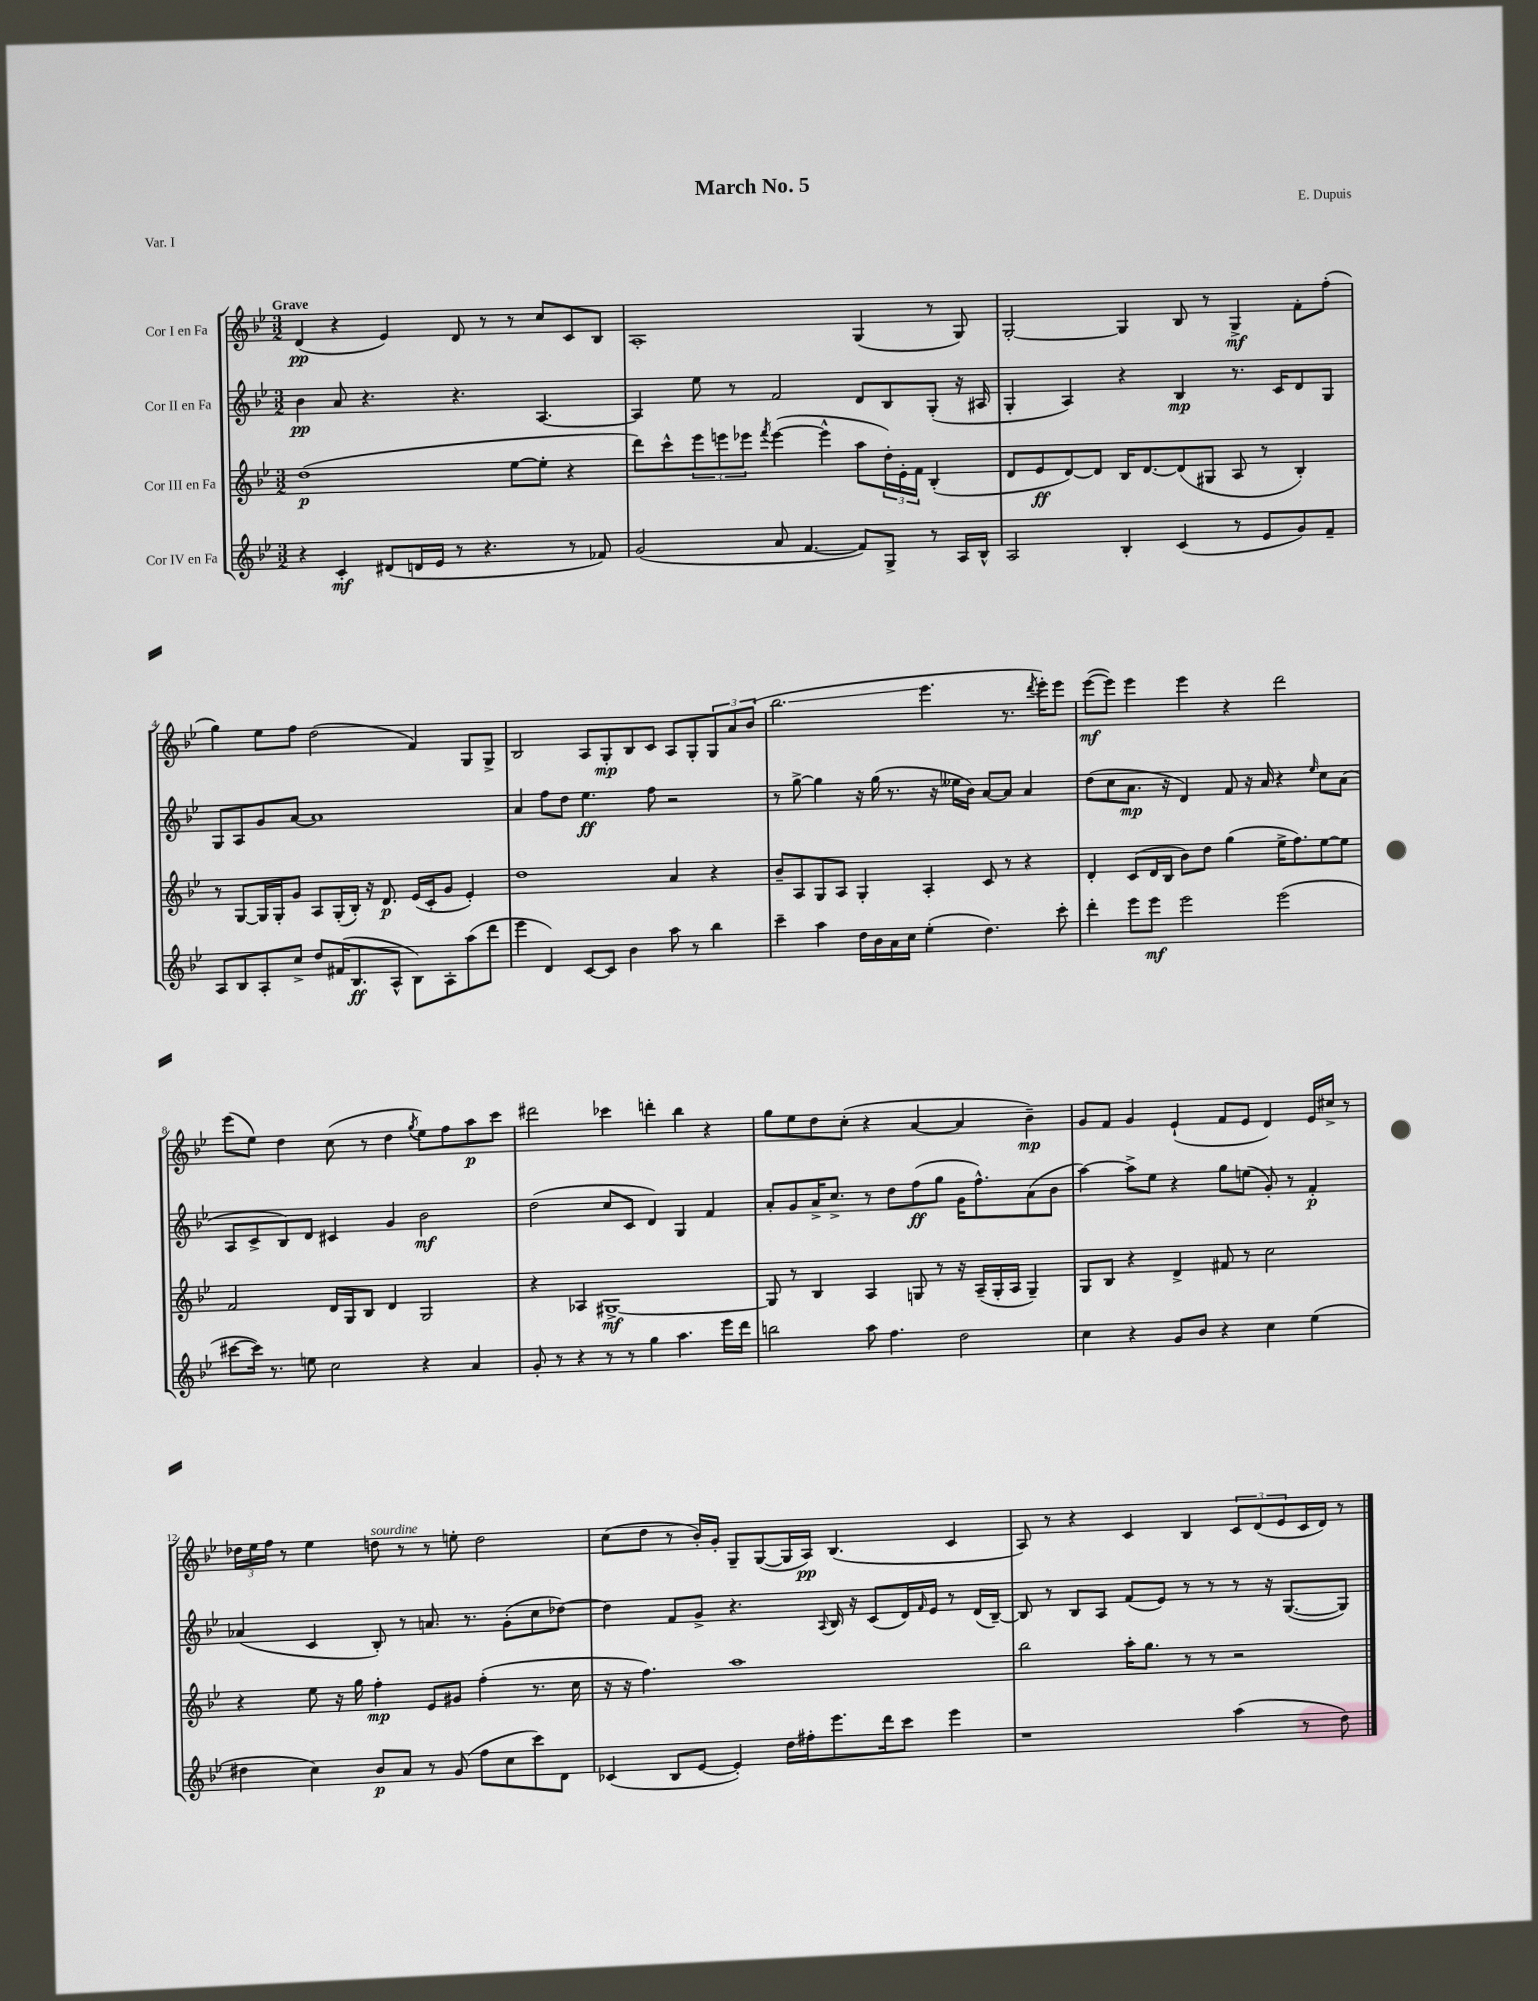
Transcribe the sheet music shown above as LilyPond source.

\header { title = "March No. 5" composer = "E. Dupuis" piece = "Var. I" }
<<
\new StaffGroup <<
\new Staff = "s0" \with { instrumentName = "Cor I en Fa" } {
    \clef treble \key bes \major \numericTimeSignature \time 3/2 \tempo "Grave"
    d'4\pp( r4 ees'4) d'8 r8 r8 c''8 c'8 bes8 |
    a1-. g4( r8 g8) |
    g2~-. g4 bes8 r8 g4->\mf f'8-. f''8-.( |
    g''4) ees''8 f''8 d''2( f'4) g8 g8-> |
    bes2 a8 g8-.\mp bes8 c'8 a8 g8-. \tuplet 3/2 { g8 a'8 bes'8( } |
    bes''2.\glissando ees'''4. r8. \acciaccatura { d'''8 } ees'''16-.) ees'''8 |
    ees'''8~\mf( ees'''8) ees'''4 ees'''4 r4 d'''2 |
    ees'''8( ees''8) d''4 c''8( r8 d''4 \acciaccatura { g''8 } ees''8) f''8 a''8\p c'''8 |
    dis'''2 ces'''4 d'''4-. bes''4 r4 |
    g''8 ees''8 d''8 c''8-.( r4 a'4~ a'4 bes'4--\mp) |
    g'8 f'8 g'4 ees'4-!( f'8 ees'8 d'4) ees'16 cis''16-> r8 |
    \tuplet 3/2 { des''16 ees''16 f''16 } r8 ees''4 d''8^\markup { \italic "sourdine" } r8 r8 e''8-. d''2 |
    c''8( d''8 r8 bes'16-.) g'16-. g8-- g8~( g16 a16\pp) bes4.( c'4 |
    a8) r8 r4 c'4 bes4 \tuplet 3/2 { c'8 d'8( ees'8 } c'16 d'16) r8 \bar "|." |
}
\new Staff = "s1" \with { instrumentName = "Cor II en Fa" } {
    \clef treble \key bes \major \numericTimeSignature \time 3/2
    bes'4\pp a'8 r4. r4. a4.~ |
    a4 ees''8 r8 f'2 d'8 bes8 g8-.( r16 ais16 |
    g4-. a4) r4 bes4\mp r8. c'16 d'8 g8 |
    g8 a8 g'8 a'8~ a'1 |
    a'4 f''8 d''8 ees''4.\ff f''8 r2 |
    r8 g''8~-> g''4 r16 g''16( r8. r16 eeses''16 bes'16) a'8~ a'8 a'4 |
    d''8( c''8 a'8.\mp r16 d'4) f'8 r16 a'16 r4 \grace { ees''16 } c''8 a'8( |
    a8 c'8-> bes8) d'8 cis'4 g'4 bes'2\mf |
    d''2( c''8 c'8 d'4) g4 f'4 |
    a'8-. g'8 a'16-> c''8.-> r8 d''8 f''8\ff( g''8 g'16 f''8.-^) a'8( bes'8 |
    a''4~) a''8-> ees''8 r4 g''8 e''8( g'8-.) r8 f'4-.\p |
    aes'4( c'4 bes8-.) r8 a'8. r8. g'8-.( c''8 des''8~) |
    des''4 f'8 g'8-> r4. \appoggiatura { a8 } bes16 r16 c'8( d'16) \grace { f'16 } ees'16 r8 d'16( bes16~--) |
    bes8 r8 bes8 a8 f'8( ees'8) r8 r8 r8 r16 g8.~( g8) \bar "|." |
}
\new Staff = "s2" \with { instrumentName = "Cor III en Fa" } {
    \clef treble \key bes \major \numericTimeSignature \time 3/2
    d''1\p( ees''8~ ees''8-. r4 |
    d'''8) c'''8-^ \tuplet 3/2 { ees'''8 e'''8 ees'''8 } \acciaccatura { f'''8 } ees'''4~( ees'''4-^ a''8 \tuplet 3/2 { d''16-.) ees'16-. f'16 } bes4-.( |
    d'8 ees'8\ff d'8~) d'8 bes16 d'8.~ d'8( gis8 a8 r8 bes4-.) |
    r8 g8~ g16 g16-. g'8 a8 g16-.( bes16-.) r16 d'8.\p ees'16( c'16-. g'8 ees'4-.) |
    d''1 a'4 r4 |
    bes'8-- a8 g8 a8 g4-. a4-. c'8 r8 r4 |
    d'4-. c'8( d'16 bes16 bes'8) d''8 g''4( ees''16-> f''8.) ees''8~ ees''8 |
    f'2 d'16 g16 bes8 d'4 g2 |
    r4 aes4 gis1~->\mf |
    gis8 r8 bes4 a4 g8 r8 r16 a16--( g16-. a16 g4--) |
    g8 bes8 r4 d'4-> fis'8 r8 c''2 |
    r4 ees''8 r16 g''16 f''4-.\mp ees'8 gis'8 f''4-.( r8. c''16 |
    r16 r16 f''4.) a''1 |
    bes''2 a''16-. g''8. r8 r8 r2 \bar "|." |
}
\new Staff = "s3" \with { instrumentName = "Cor IV en Fa" } {
    \clef treble \key bes \major \numericTimeSignature \time 3/2
    r4 c'4-.\mf dis'8( d'16 ees'16 r8 r4. r8 fes'8) |
    g'2( a'8 f'4.~ f'8) g8-> r8 a16 bes16-^ |
    a2 bes4-. c'4( r8 ees'8 g'8) f'8-- |
    a8 bes8 a8-. c''8-> d''8 fis'16( bes8.\ff a8-^ bes8) a8-. a''8( d'''8 |
    ees'''4 d'4) c'8~ c'8 bes'4 a''8 r8 bes''4 |
    c'''4-- a''4 d''16 bes'16 a'16 c''16 ees''4-.( d''4.) c'''8-. |
    d'''4-. ees'''8 ees'''8\mf ees'''2 ees'''2( |
    cis'''8~ cis'''16) r8. e''8 c''2 r4 a'4 |
    g'8-. r8 r4 r8 r8 g''4 a''4. ees'''16 d'''16 |
    b''2 a''8 f''4. d''2 |
    c''4 r4 g'8 bes'8 r4 c''4 ees''4( |
    dis''4 c''4) bes'8\p a'8 r8 g'8( f''8 c''8 c'''8) d'8 |
    ces'4( bes8 ees'8~ ees'4-.) d''16 fis''16-. ees'''8. d'''16 c'''8 ees'''4 |
    r1 a''4( r8 d''8) \bar "|." |
}
>>
>>
